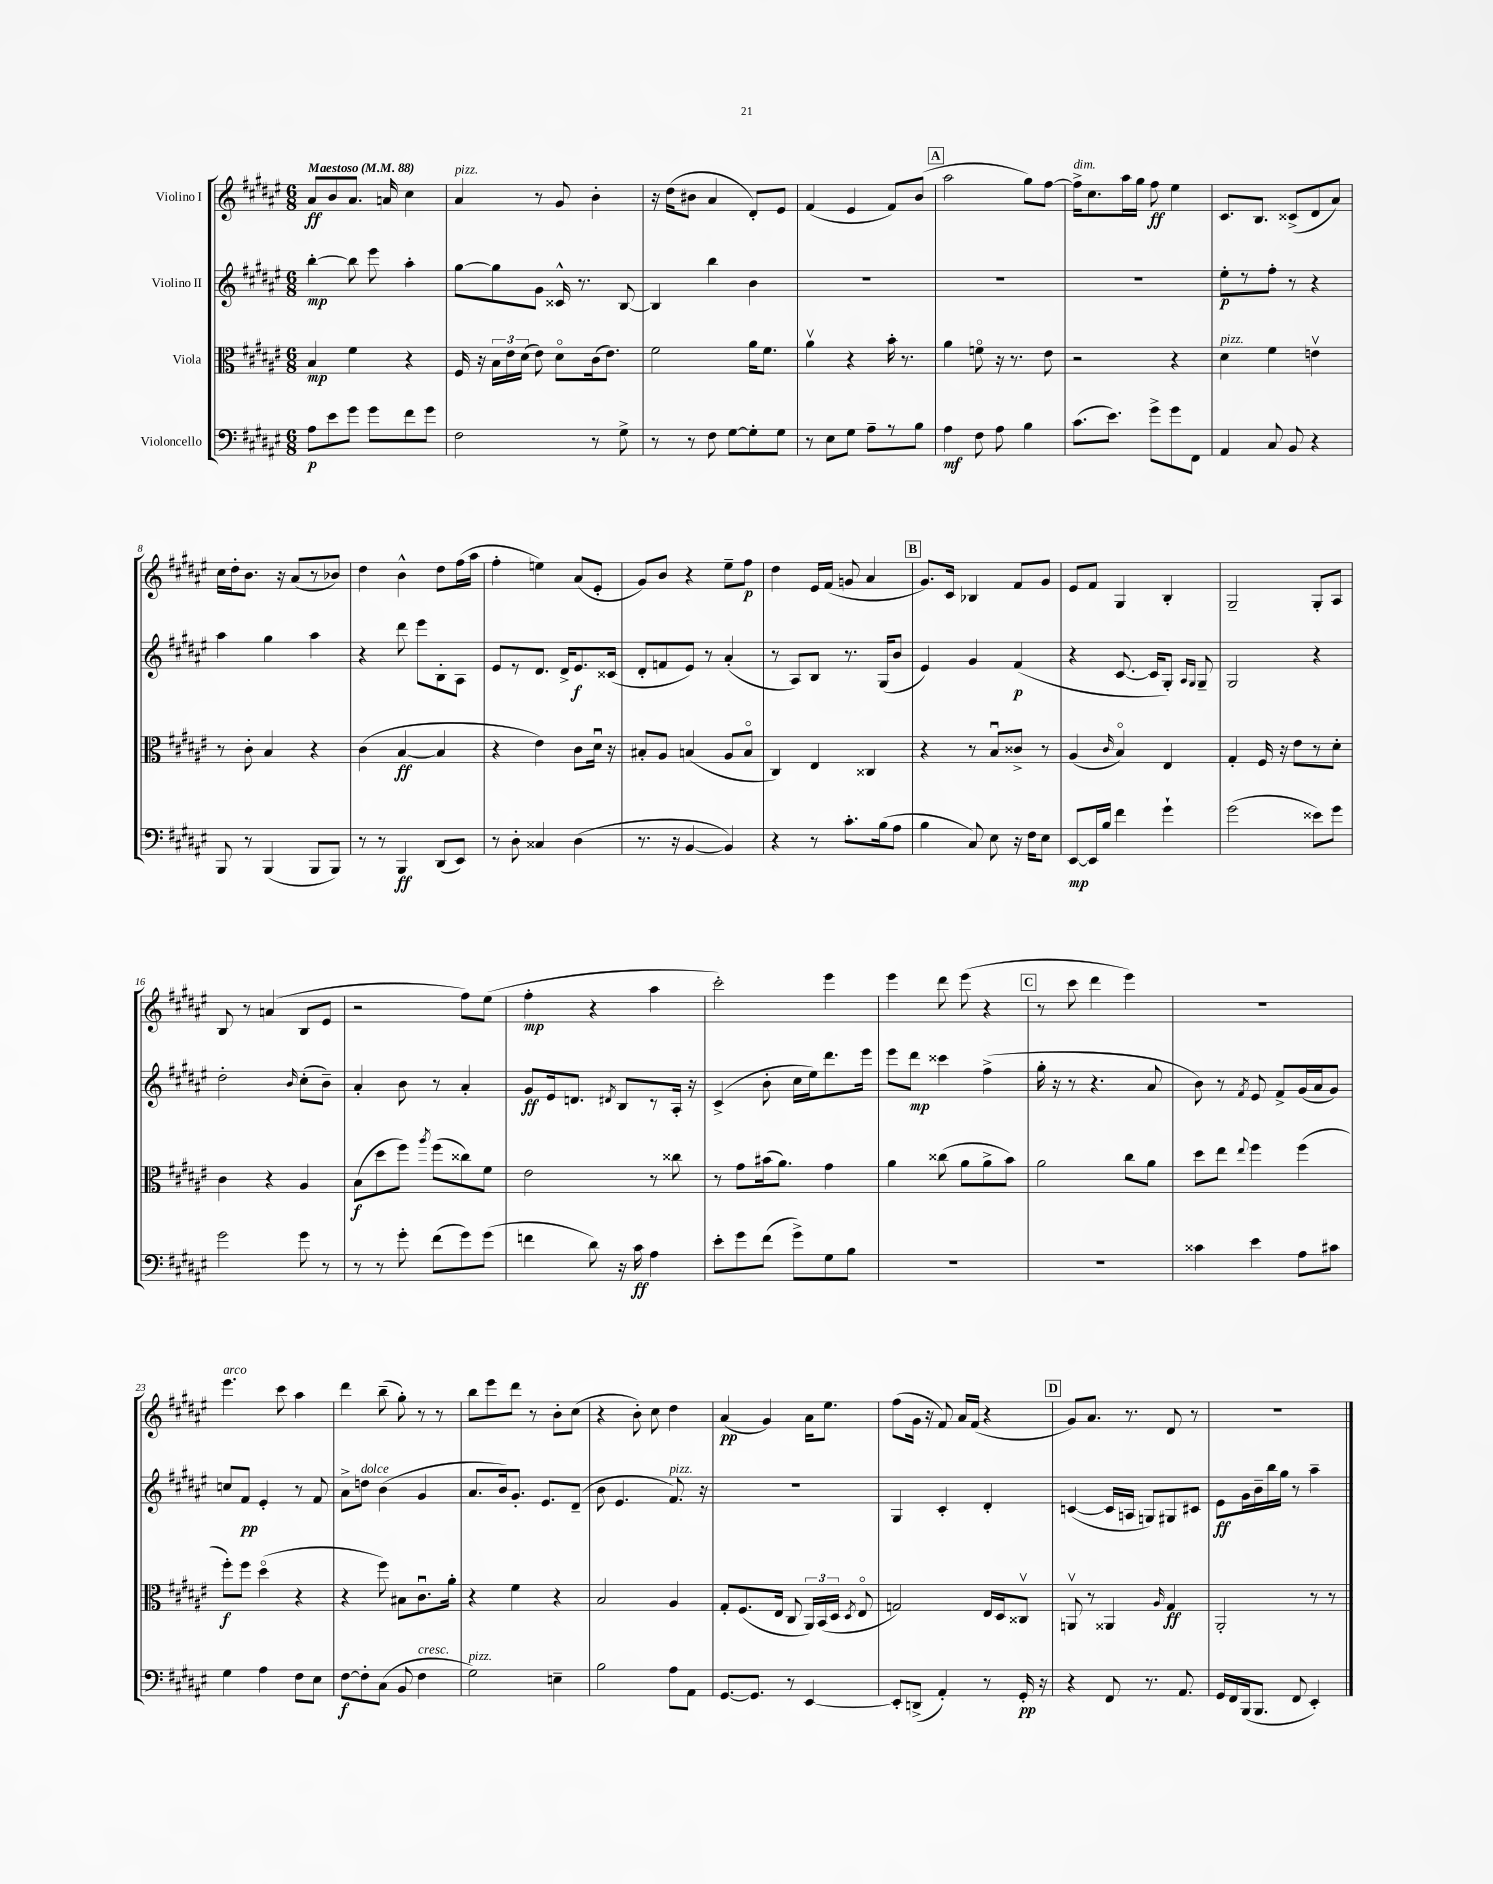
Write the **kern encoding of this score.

**kern	**kern	**kern	**kern
*staff4	*staff3	*staff2	*staff1
*clefF4	*clefC3	*clefG2	*clefG2
*k[f#c#g#d#a#e#]	*k[f#c#g#d#a#e#]	*k[f#c#g#d#a#e#]	*k[f#c#g#d#a#e#]
*M6/8	*M6/8	*M6/8	*M6/8
*MM88	*MM88	*MM88	*MM88
8A#\L	4B/	[4bb'\	8a#/L
8e#\	.	.	8b/
8g#\J	4f#\	8bb\]	8.a#/J
8g#\L	.	8eee#\	.
.	.	.	16a/
8f#\	4r	4aa#'\	4cc#\
8g#\J	.	.	.
=	=	=	=
2F#\	16F#/	[8gg#\L	4a#/
.	16r	.	.
.	24B\LL	8gg#\]	.
.	24e#\	.	.
.	(24d#\JJ	.	.
.	8e#\)	8g#\J	8r
.	8d#o\L	16c##^^/	8g#/
.	.	8.r	.
8r	(16c#\k	.	4b'\
.	8.e#\J)	.	.
8G#^\	.	[8B/	.
=	=	=	=
8r	2f#\	4B/]	16r
.	.	.	(16dd#\LK
8r	.	.	8b#\J
8F#\	.	4bb\	4a#/
[8G#\L	.	.	.
8G#'\]	16a#\LK	4b\	8d#'/L)
.	8.f#\J	.	.
8G#\J	.	.	8e#/J
=	=	=	=
8r	4a#v\	2.r	(4f#/
8E#\L	.	.	.
8G#\J	4r	.	4e#/
8A#~\L	.	.	.
8r	16b'\	.	8f#/L)
.	8.r	.	.
8B\J	.	.	(8b/J
=	=	=	=
4A#\	4a#\	2.r	2aa#\
8F#\	8fo\	.	.
8A#\	16r	.	.
.	8.r	.	.
4B\	.	.	8gg#\L)
.	8e#\	.	[8ff#\J
=	=	=	=
(8.c#\L	2r	2.r	16ff#^\]LK
.	.	.	8.cc#\
8.e#\J)	.	.	.
.	.	.	16aa#\L
.	.	.	16gg#\JJ
8g#^\L	.	.	8ff#\
8g#\	4r	.	4ee#\
8FF#\J	.	.	.
=	=	=	=
4AA#/	4d#\	8ee#'\L	8.c#/L
.	.	8r	.
.	.	.	8.B/J
8C#/	4f#\	8ff#'\J	.
8BB/	.	8r	(8c##^/L
4r	4ev\	4r	8d#/
.	.	.	8a#/J)
=	=	=	=
8BBB/	8r	4aa#\	16cc#\LL
.	.	.	16dd#'\J
8r	8c#'\	.	8.b\J
(4BBB/	4B/	4gg#\	.
.	.	.	16r
.	.	.	(8a#/L
8BBB/L	4r	4aa#\	8r
8BBB/J)	.	.	8b-/J)
=	=	=	=
8r	(4c#\	4r	4dd#\
8r	.	.	.
4BBB/	[4B/	8ddd#\	4b^^\
.	.	8eee#\L	.
(8DD#/L	4B/]	8B'\	8dd#\L
8EE#/J)	.	8A#\J	(16ff#\L
.	.	.	16aa#\JJ
=	=	=	=
8r	4r	8e#/L	4ff#'\
8D#'\	.	8r	.
4C##/	4e#\)	8.d#/J	4ee\)
.	.	16d#^/LK	.
(4D#\	8c#\L	8.e#/	(8a#/L
.	16d#u\Jk	.	8e#'/J
.	16r	(16c##/Jk	.
=	=	=	=
8.r	8B#'/L	8d#'/L	8g#/L)
.	8A#/J	8f/	8b/J
16r	.	.	.
[4BB/	(4B/	8e#/J)	4r
.	.	8r	.
4BB/])	8A#/L	(4a#'/	8ee#~\L
.	8Bo/J	.	8ff#\J
=	=	=	=
4r	4C#/)	8r	4dd#\
.	.	8A#/L)	.
8r	4E#/	8B/J	16e#/LL
.	.	.	(16f#/JJ
8.c#'\L	.	8.r	8g/
.	4C##/	.	4a#/
(16B\k	.	(16G#/LK	.
8A#\J	.	8b/J	.
=	=	=	=
4B\	4r	4e#/)	8.g#/L)
.	.	.	16c#/Jk
8C#/)	8r	4g#/	4B-/
8E#\	8Bu/L	.	.
16r	8c##^/J	(4f#/	8f#/L
16F#\LK	.	.	.
8E#\J	8r	.	8g#/J
=	=	=	=
[8EE#/L	(4A#/	4r	8e#/L
16EE#/]L	.	.	8f#/J
16B/JJ	.	.	.
.	16qqc#/	.	.
4f#\	4Bo/)	[8.c#/	4G#/
.	.	16c#/]LK	.
4g#`\	4E#/	8G#'/J)	4B'/
.	.	16qqA#/LL	.
.	.	16qqG#/JJ	.
.	.	8G#~/	.
=	=	=	=
(2g#\	4G#'/	2G#/	2G#~/
.	16F#/	.	.
.	16r	.	.
.	8e#\L	.	.
8e##\L)	8r	4r	8G#'/L
8g#\J	8d#'\J	.	8A#/J
=	=	=	=
2g#\	4c#\	2dd#'\	8B/
.	.	.	8r
.	4r	.	(4a/
.	.	16qqb/	.
8g#\	4A#/	(8cc#'\L	8B/L
8r	.	8b~\J)	8e#/J
=	=	=	=
8r	(8B\L	4a#'/	2r
8r	8dd#\	.	.
8g#'\	8ff#\J)	8b\	.
.	8qaa#/	.	.
(8f#\L	(8ff#\L	8r	.
8g#\)	8cc##\)	4a#'/	8ff#\L)
(8g#\J	8f#\J	.	(8ee#\J
=	=	=	=
4f\	2e#\	8g#/L	4ff#'\
.	.	16e#/k	.
.	.	8.d/J	.
8d#\)	.	.	4r
.	.	8qd#/	.
16r	.	8B/L	.
16c#\	.	.	.
4A#\	8r	8r	4aa#\
.	8cc##\	16A#'/Jk	.
.	.	16r	.
=	=	=	=
8e#'\L	8r	(4c#^/	2ccc#'\)
8g#\	8g#\L	.	.
(8f#\J	(16b#\k	8b'\	.
.	8.a#\J)	.	.
8g#^\L)	.	16cc#\LL	.
.	.	16ee#\J)	.
8G#\	4g#\	8.ddd#\	4eee#\
8B\J	.	.	.
.	.	16eee#\Jk	.
=	=	=	=
2.r	4a#\	8eee#\L	4eee#\
.	.	8ddd#\J	.
.	(8cc##\	4ccc##\	8ddd#\
.	8a#\L	.	(8eee#\
.	8a#^\	(4ff#^\	4r
.	8b\J)	.	.
=	=	=	=
2.r	2a#\	16gg#'\	8r
.	.	16r	.
.	.	8r	8ccc#\
.	.	4.r	4ddd#\
.	8cc#\L	.	4eee#\)
.	8a#\J	8a#/	.
=	=	=	=
4c##\	8dd#\L	8b\)	2.r
.	8ee#\J	8r	.
.	8qqee#/	8qf#/	.
4e#\	4ff#\	8e#/	.
.	.	8f#^/L	.
8A#\L	(4ff#\	(16g#/L	.
.	.	16a#/J	.
8c#\J	.	8g#/J)	.
=	=	=	=
4G#\	8ff#'\L)	8cc/L	4.eee#\
.	8ff#\J	8f#/J	.
4A#\	(4dd#o\	4e#'/	.
.	.	.	8ccc#\
8F#\L	4r	8r	4aa#\
8E#\J	.	8f#/	.
=	=	=	=
[8F#\L	4r	8a#^\L	4ddd#\
8F#'\]	.	8dd\J	.
(8C#\J	8ff#\)	(4b\	(8bb~\
8BB/	8B#\L	.	8gg#'\)
4F#\	8.c#u\	4g#/	8r
.	.	.	8r
.	16a#'\Jk	.	.
=	=	=	=
2G#\)	4r	8.a#/L	8bb\L
.	.	.	8eee#\
.	.	16b/k)	.
.	4f#\	8.g#'/J	8ddd#\J
.	.	.	8r
.	.	8.e#/L	.
4E~\	4r	.	8b'\L
.	.	(8d#~/J	(8cc#\J
=	=	=	=
2B\	2B/	8b\	4r
.	.	4.e#/	.
.	.	.	8b'\)
.	.	.	8cc#\
8A#\L	4A#/	8.f#/)	4dd#\
8AA#\J	.	.	.
.	.	16r	.
=	=	=	=
[8.GG#/L	8G#'/L	2.r	(4a#/
.	(8.F#/	.	.
8.GG#/]J	.	.	.
.	.	.	4g#/)
.	16E#/Jk	.	.
8r	8C#/	.	.
[4EE#/	24AA#/LL)	.	16a#\LK
.	(24BB/	.	.
.	.	.	8.ee#\J
.	24D#/JJ	.	.
.	8qD#/	.	.
.	8E#o/	.	.
=	=	=	=
8EE#'/]L	2G/)	4G#/	(8ff#\L
(8DD^/J	.	.	16g#\Jk
.	.	.	16r
4AA#'/)	.	4c#'/	8f#/)
.	.	.	16a#/LL
.	.	.	(16f#/JJ
8r	16E#/LL	4d#'/	4r
.	16D#/J	.	.
16GG#'/	8C##v/J	.	.
16r	.	.	.
=	=	=	=
4r	8AAv/	([4c/	8g#/L)
.	8r	.	8.a#/J
8FF#/	4AA##/	16c/]LL	.
.	.	16A/JJ	8.r
8.r	.	8G/L)	.
.	16qqA#/	.	.
.	4G#/	8G#/	8d#/
8.AA#/	.	.	.
.	.	8c#/J	8r
=	=	=	=
16GG#/LL	2AA#'/	8e#\L	2.r
16FF#/	.	.	.
(16BBB/J	.	16g#\L	.
8.BBB/J	.	16b~\	.
.	.	16bb\	.
.	.	16gg#\JJ	.
8FF#/	.	8r	.
4EE#'/)	8r	4aa#~\	.
.	8r	.	.
==	==	==	==
*-	*-	*-	*-
